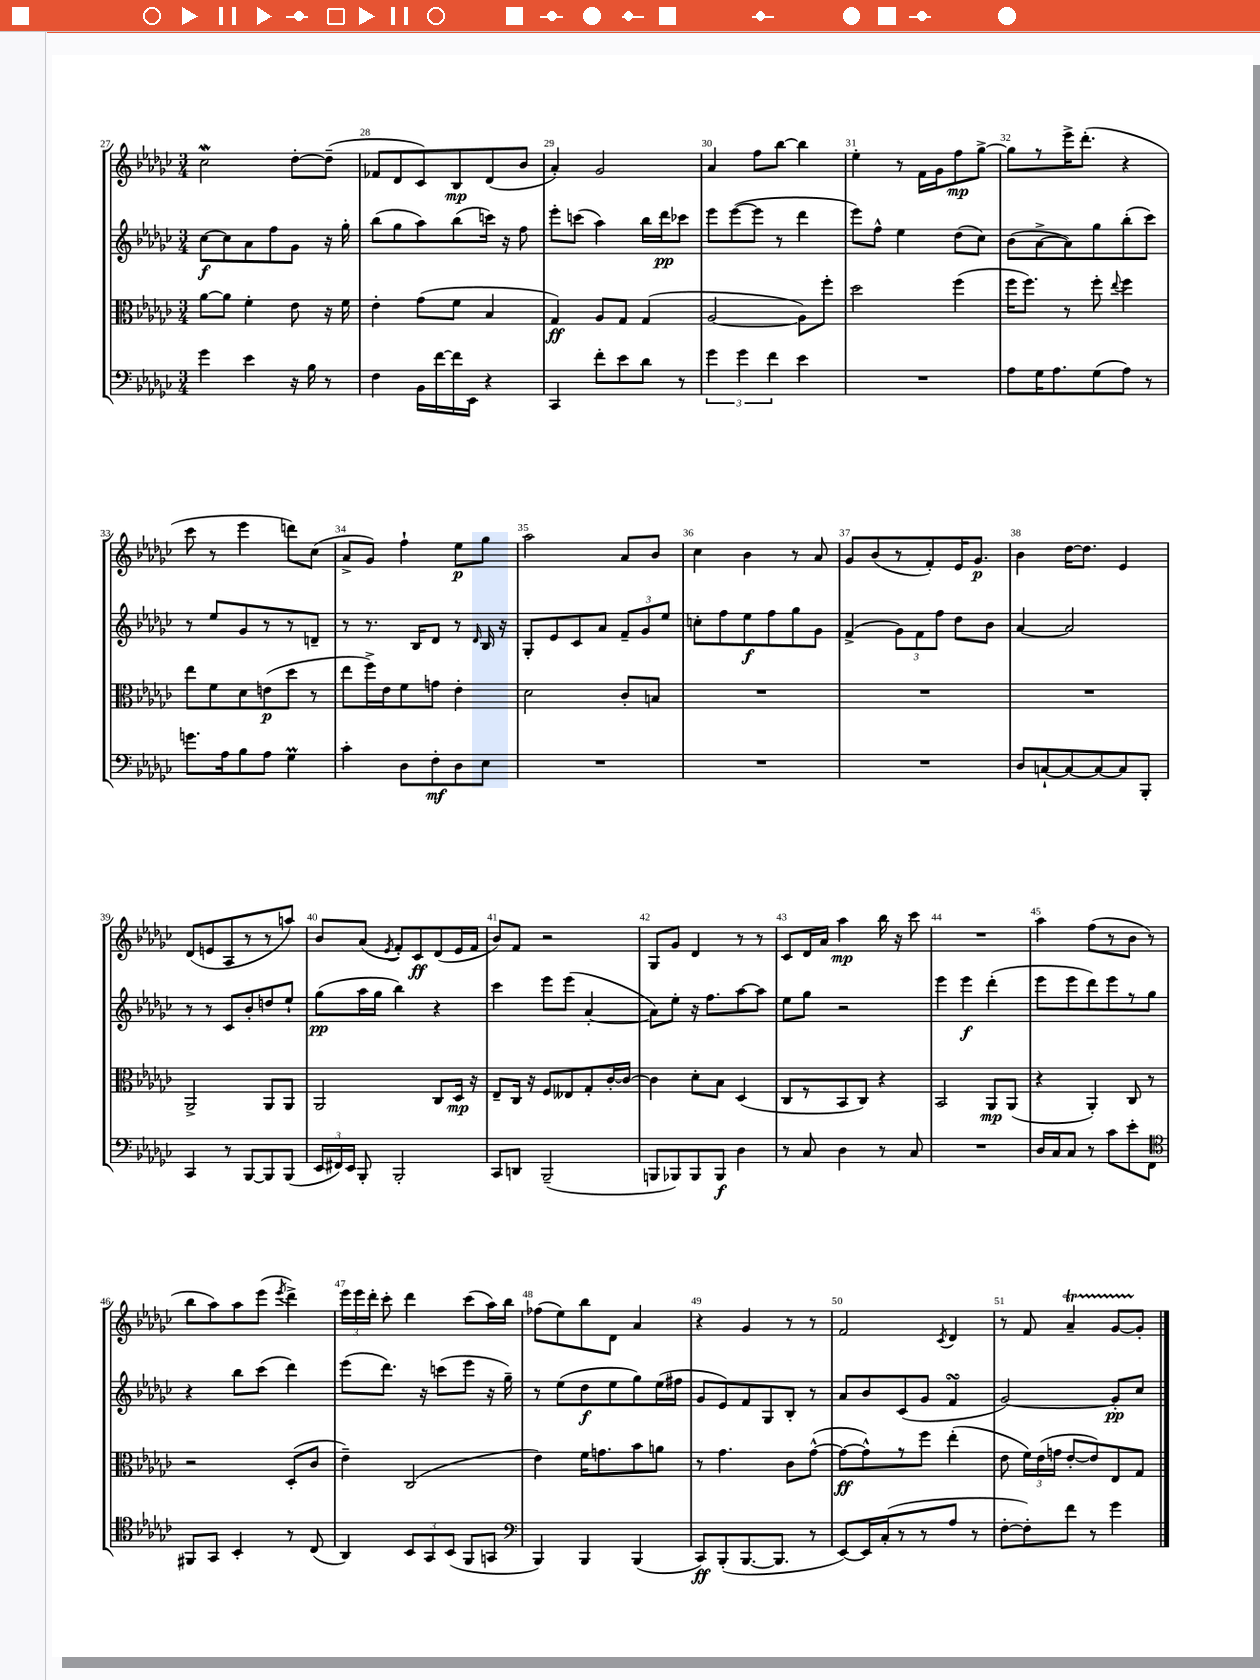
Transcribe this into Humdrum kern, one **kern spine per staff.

**kern	**dynam	**kern	**dynam	**kern	**dynam	**kern	**dynam
*part4	*part4	*part3	*part3	*part2	*part2	*part1	*part1
*staff4	*staff4	*staff3	*staff3	*staff2	*staff2	*staff1	*staff1
*clefF4	*	*clefC3	*	*clefG2	*	*clefG2	*
*k[b-e-a-d-g-c-]	*	*k[b-e-a-d-g-c-]	*	*k[b-e-a-d-g-c-]	*	*k[b-e-a-d-g-c-]	*
*M3/4	*	*M3/4	*	*M3/4	*	*M3/4	*
=27	=27	=27	=27	=27	=27	=27	=27
4g-\	.	[8a-\L	.	[8cc-\L	f	2cc-w\	.
.	.	8a-\J]	.	8cc-\]	.	.	.
4e-\	.	4f'\	.	8a-\	.	.	.
.	.	.	.	8ff\	.	.	.
16r	.	8e-\	.	8g-\J	.	[8dd-'\L	.
16B-\	.	.	.	.	.	.	.
8r	.	16r	.	16r	.	(8dd-~\J]	.
.	.	16f\	.	16gg-'\	.	.	.
=28	=28	=28	=28	=28	=28	=28	=28
4F\	.	4e-'\	.	(8bb-\L	.	8f-X/L	.
.	.	.	.	8gg-\	.	8d-/	.
16BB-\LL	.	(8g-\L	.	8aa-\)	.	8c-/)	.
[16f\	.	.	.	.	.	.	.
16f\]	.	8f\J	.	(8bb-\	.	8B-/	mp
16EE-\JJ	.	.	.	.	.	.	.
4r	.	4B-/	.	16cccn\Jk)	.	(8d-/	.
.	.	.	.	16r	.	.	.
.	.	.	.	8ff\	.	8b-/J	.
=29	=29	=29	=29	=29	=29	=29	=29
4CC-/	.	4G-/)	ff	8eee-'\L	.	4a-'/)	.
.	.	.	.	(8cccn\J	.	.	.
8f'\L	.	8A-/L	.	4aa-\)	.	2g-/	.
8e-\	.	8G-/J	.	.	.	.	.
8d-\J	.	(4G-/	.	16bb-\LL	.	.	.
.	.	.	.	16ddd-\J	pp	.	.
8r	.	.	.	8ccc-X\J	.	.	.
=30	=30	=30	=30	=30	=30	=30	=30
6g-\	.	[2A-/	.	8eee-\L	.	4a-/	.
.	.	.	.	([8eee-\	.	.	.
6g-\	.	.	.	.	.	.	.
.	.	.	.	8eee-\J]	.	8ff\L	.
6f\	.	.	.	.	.	.	.
.	.	.	.	8r	.	[8bb-\J	.
4e-\	.	8A-\L])	.	4ddd-\	.	4bb-\]	.
.	.	8ff'\J	.	.	.	.	.
=31	=31	=31	=31	=31	=31	=31	=31
2.r	.	2dd-\	.	8eee-\L)	.	4ee-'\	.
.	.	.	.	8ff^^\J	.	.	.
.	.	.	.	4ee-\	.	8r	.
.	.	.	.	.	.	16f\LL	.
.	.	.	.	.	.	16g-\J	.
.	.	(4ff\	.	(8dd-\L	.	8ff\	mp
.	.	.	.	8cc-\J)	.	[8gg-^\J	.
=32	=32	=32	=32	=32	=32	=32	=32
8A-\L	.	16ff\KL	.	(8b-\L	.	8gg-\L]	.
.	.	8.ff\J)	.	.	.	.	.
16G-\K	.	.	.	[8a-^\	.	8r	.
8.A-\	.	.	.	.	.	.	.
.	.	8r	.	8a-\])	.	16eee-^\K	.
.	.	.	.	.	.	(8.ddd-'\J	.
(8G-\	.	8ff'\	.	8gg-\	.	.	.
.	.	8qqee-/	.	.	.	.	.
8A-\J)	.	4ff\	.	(8bb-'\	.	4r	.
8r	.	.	.	8ccc-\J)	.	.	.
!!LO:LB:g=z
=33	=33	=33	=33	=33	=33	=33	=33
8.gn\L	.	8ee-\L	.	8r	.	8ccc-\	.
.	.	8f\	.	8ee-/L	.	8r	.
16A-\k	.	.	.	.	.	.	.
8B-\	.	8d-\	.	8g-/	.	4eee-\	.
8A-\J	.	(8en\	p	8r	.	.	.
4G-M\	.	8dd-\J	.	8r	.	8dddn\L)	.
.	.	8r	.	8dn~/J	.	(8cc-\J	.
=34	=34	=34	=34	=34	=34	=34	=34
4c-'\	.	8ee-\L	.	8r	.	8a-^/L	.
.	.	16ff^\L)	.	8.r	.	8g-/J)	.
.	.	16e-\J	.	.	.	.	.
8D-\L	.	8f\	.	.	.	4ff`\	.
.	.	.	.	16B-/KL	.	.	.
8F'\	mf	8gn\J	.	8d-/J	.	.	.
8D-\	.	4e-'\	.	8r	.	8ee-\L	p
.	.	.	.	16qqd-/	.	.	.
8E-\J	.	.	.	16B-/	.	8gg-\J	.
.	.	.	.	16r	.	.	.
=35	=35	=35	=35	=35	=35	=35	=35
2.r	.	2d-\	.	8G-'/L	.	2aa-\	.
.	.	.	.	8e-/	.	.	.
.	.	.	.	8c-/	.	.	.
.	.	.	.	8a-/J	.	.	.
.	.	8c-'/L	.	12f~/L	.	8a-/L	.
.	.	.	.	12g-/	.	.	.
.	.	8Bn/J	.	.	.	8b-/J	.
.	.	.	.	12ee-/J	.	.	.
=36	=36	=36	=36	=36	=36	=36	=36
2.r	.	2.r	.	8ccn'\L	.	4cc-\	.
.	.	.	.	8ff\	.	.	.
.	.	.	.	8ee-\	f	4b-\	.
.	.	.	.	8ff\	.	.	.
.	.	.	.	8gg-\	.	8r	.
.	.	.	.	8g-\J	.	8a-/	.
=37	=37	=37	=37	=37	=37	=37	=37
2.r	.	2.r	.	(4f^/	.	8g-/L	.
.	.	.	.	.	.	(8b-/	.
.	.	.	.	12g-\L)	.	8r	.
.	.	.	.	12f\	.	.	.
.	.	.	.	.	.	8f'/)	.
.	.	.	.	12ff\J	.	.	.
.	.	.	.	8dd-\L	.	16e-/K	.
.	.	.	.	.	.	8.g-/J	p
.	.	.	.	8b-\J	.	.	.
=38	=38	=38	=38	=38	=38	=38	=38
8D-/L	.	2.r	.	[4a-/	.	4b-\	.
[8Cn`/	.	.	.	.	.	.	.
8C/_	.	.	.	2a-/]	.	[16dd-\KL	.
.	.	.	.	.	.	8.dd-\J]	.
8C/_	.	.	.	.	.	.	.
8C/]	.	.	.	.	.	4e-/	.
8BBB-'/J	.	.	.	.	.	.	.
!!LO:LB:g=z
=39	=39	=39	=39	=39	=39	=39	=39
4CC-/	.	2AA-^/	.	8r	.	(8d-/L	.
.	.	.	.	8r	.	8en/	.
8r	.	.	.	8c-/L	.	8A-/	.
[8BBB-/L	.	.	.	8b-'/	.	8r	.
8BBB-/]	.	8AA-/L	.	8ddn/	.	8r	.
(8BBB-/J	.	8AA-/J	.	8ee-`/J	.	8aan/J)	.
=40	=40	=40	=40	=40	=40	=40	=40
24EE-/LL	.	2AA-/	.	(8gg-\L	pp	8b-/L	.
24FF#X/)	.	.	.	.	.	.	.
24EE-/JJ	.	.	.	.	.	.	.
8BBB-'/	.	.	.	16aa-\L	.	(8a-/J	.
.	.	.	.	16gg-\JJ	.	.	.
.	.	.	.	.	.	8qe-/	.
2BBB-'/	.	.	.	4bb-\)	.	8f'/L)	.
.	.	.	.	.	.	8c-/	ff
.	.	8C-/L	.	4r	.	(8d-/	.
.	.	16D-/Jk	mp	.	.	16e-/L	.
.	.	16r	.	.	.	16f/JJ	.
=41	=41	=41	=41	=41	=41	=41	=41
8CC-/L	.	8E-~/L	.	4ccc-\	.	8b-/L)	.
8DDn/J	.	16C-/Jk	.	.	.	8f/J	.
.	.	16r	.	.	.	.	.
(2BBB-~/	.	8F/L	.	8eee-\L	.	2r	.
.	.	8E--X/	.	(8eee-\J	.	.	.
.	.	8G-'/	.	[4a-'/	.	.	.
.	.	[16c-'/L	.	.	.	.	.
.	.	16c-/JJ_	.	.	.	.	.
=42	=42	=42	=42	=42	=42	=42	=42
8BBBn/L	.	4c-\]	.	8a-\L])	.	8G-/L	.
8BBB-X/)	.	.	.	8ee-'\J	.	8g-/J	.
8BBB-/	.	8d-'\L	.	16r	.	4d-/	.
.	.	.	.	8.ff\L	.	.	.
8BBB-/J	f	8B-\J	.	.	.	.	.
4D-\	.	(4D-/	.	[8aa-\	.	8r	.
.	.	.	.	8aa-\J]	.	8r	.
=43	=43	=43	=43	=43	=43	=43	=43
8r	.	8C-/L	.	8ee-\L	.	8c-/L	.
8C-/	.	8r	.	8gg-\J	.	16d-/L	.
.	.	.	.	.	.	16a-/JJ	.
4D-\	.	8BB-/	.	2r	.	4aa-\	mp
.	.	8C-/J)	.	.	.	.	.
8r	.	4r	.	.	.	16bb-\	.
.	.	.	.	.	.	16r	.
8C-/	.	.	.	.	.	8ccc-\	.
=44	=44	=44	=44	=44	=44	=44	=44
2.r	.	2BB-/	.	4eee-\	.	2.r	.
.	.	.	.	4eee-\	f	.	.
.	.	8AA-/L	mp	(4ddd-'\	.	.	.
.	.	(8AA-/J	.	.	.	.	.
=45	=45	=45	=45	=45	=45	=45	=45
16D-/LL	.	4r	.	8eee-\L	.	4aa-\	.
16C-/J	.	.	.	.	.	.	.
8C-/J	.	.	.	8eee-\	.	.	.
8r	.	4AA-'/)	.	8ddd-\)	.	(8ff\L	.
8c-\L	.	.	.	8eee-\	.	8r	.
8e-'\	.	8C-/	.	8r	.	8b-\J	.
8FF\J	.	8r	.	8gg-\J	.	8r	.
!!LO:LB:g=z
=46	=46	=46	=46	=46	=46	=46	=46
*clefC4	*	*	*	*	*	*	*
8FF#X/L	.	2r	.	4r	.	8bb-\L	.
8GG-/J	.	.	.	.	.	8aa-\)	.
4BB-'/	.	.	.	8bb-\L	.	8aa-\	.
.	.	.	.	(8ccc-\J	.	(8eee-\J	.
.	.	.	.	.	.	8qeee-/	.
8r	.	(8D-'/L	.	4ddd-\)	.	4ddd-^\)	.
(8C-/	.	8c-/J	.	.	.	.	.
=47	=47	=47	=47	=47	=47	=47	=47
4AA-/)	.	4e-~\)	.	(8eee-\L	.	24eee-\LL	.
.	.	.	.	.	.	24eee-\	.
.	.	.	.	.	.	24ddd-'\JJ	.
.	.	.	.	8.ddd-\J)	.	8ccc-'\	.
12BB-/L	.	(2C-/	.	.	.	4ddd-\	.
.	.	.	.	16r	.	.	.
12GG-/	.	.	.	.	.	.	.
.	.	.	.	(8cccn\L	.	.	.
(12BB-/J	.	.	.	.	.	.	.
8FF/L	.	.	.	8eee-\J	.	(8ccc-\L	.
8GGn/J	.	.	.	16r	.	16aa-\L)	.
.	.	.	.	16gg-~\)	.	16bb-\JJ	.
=48	=48	=48	=48	=48	=48	=48	=48
*clefF4	*	*	*	*	*	*	*
4BBB-/)	.	4e-\)	.	8r	.	(8ff-X\L	.
.	.	.	.	(8ee-\L	.	8ee-\)	.
4BBB-/	.	16f\KL	.	8dd-\	f	8bb-\	.
.	.	8.gn\	.	.	.	.	.
.	.	.	.	8ee-\	.	8d-\J	.
(4BBB-/	.	8b-\	.	8gg-\)	.	4a-/	.
.	.	8an\J	.	(16ee-\L	.	.	.
.	.	.	.	16ff#X\JJ	.	.	.
=49	=49	=49	=49	=49	=49	=49	=49
8CC-/L)	ff	8r	.	8g-/L	.	4r	.
(8BBB-'/	.	4.g-\	.	8e-/)	.	.	.
[8.BBB-/	.	.	.	8f/	.	4g-/	.
.	.	.	.	8G-/	.	.	.
8.BBB-/J]	.	.	.	.	.	.	.
.	.	8c-\L	.	8B-'/J	.	8r	.
8r	.	([8g-^^\J	.	8r	.	8r	.
=50	=50	=50	=50	=50	=50	=50	=50
[8EE-/L)	.	8g-\L_	ff	8a-/L	.	2f/	.
16EE-/L]	.	8g-^^\])	.	8b-/	.	.	.
(16C-'/J	.	.	.	.	.	.	.
8r	.	8r	.	(8c-/	.	.	.
8r	.	8ff\J	.	8g-/J	.	.	.
.	.	.	.	.	.	8qc-/	.
8A-/J	.	(4ee-'\	.	4fsSsS/	.	4d-/	.
8r	.	.	.	.	.	.	.
=51	=51	=51	=51	=51	=51	=51	=51
[8F'\L	.	8e-\	.	[2g-/)	.	8r	.
8F'\])	.	24f\LL)	.	.	.	8f/	.
.	.	(24e-\	.	.	.	.	.
.	.	24gn\JJ	.	.	.	.	.
8f\J	.	[8e-'/L	.	.	.	4a-T~/	.
8r	.	8e-/])	.	.	.	.	.
4g-\	.	8E-/	.	8g-'/L]	pp	[8g-TTT/L	.
.	.	8G-/J	.	8cc-/J	.	8g-'/J]	.
==	==	==	==	==	==	==	==
*-	*-	*-	*-	*-	*-	*-	*-
